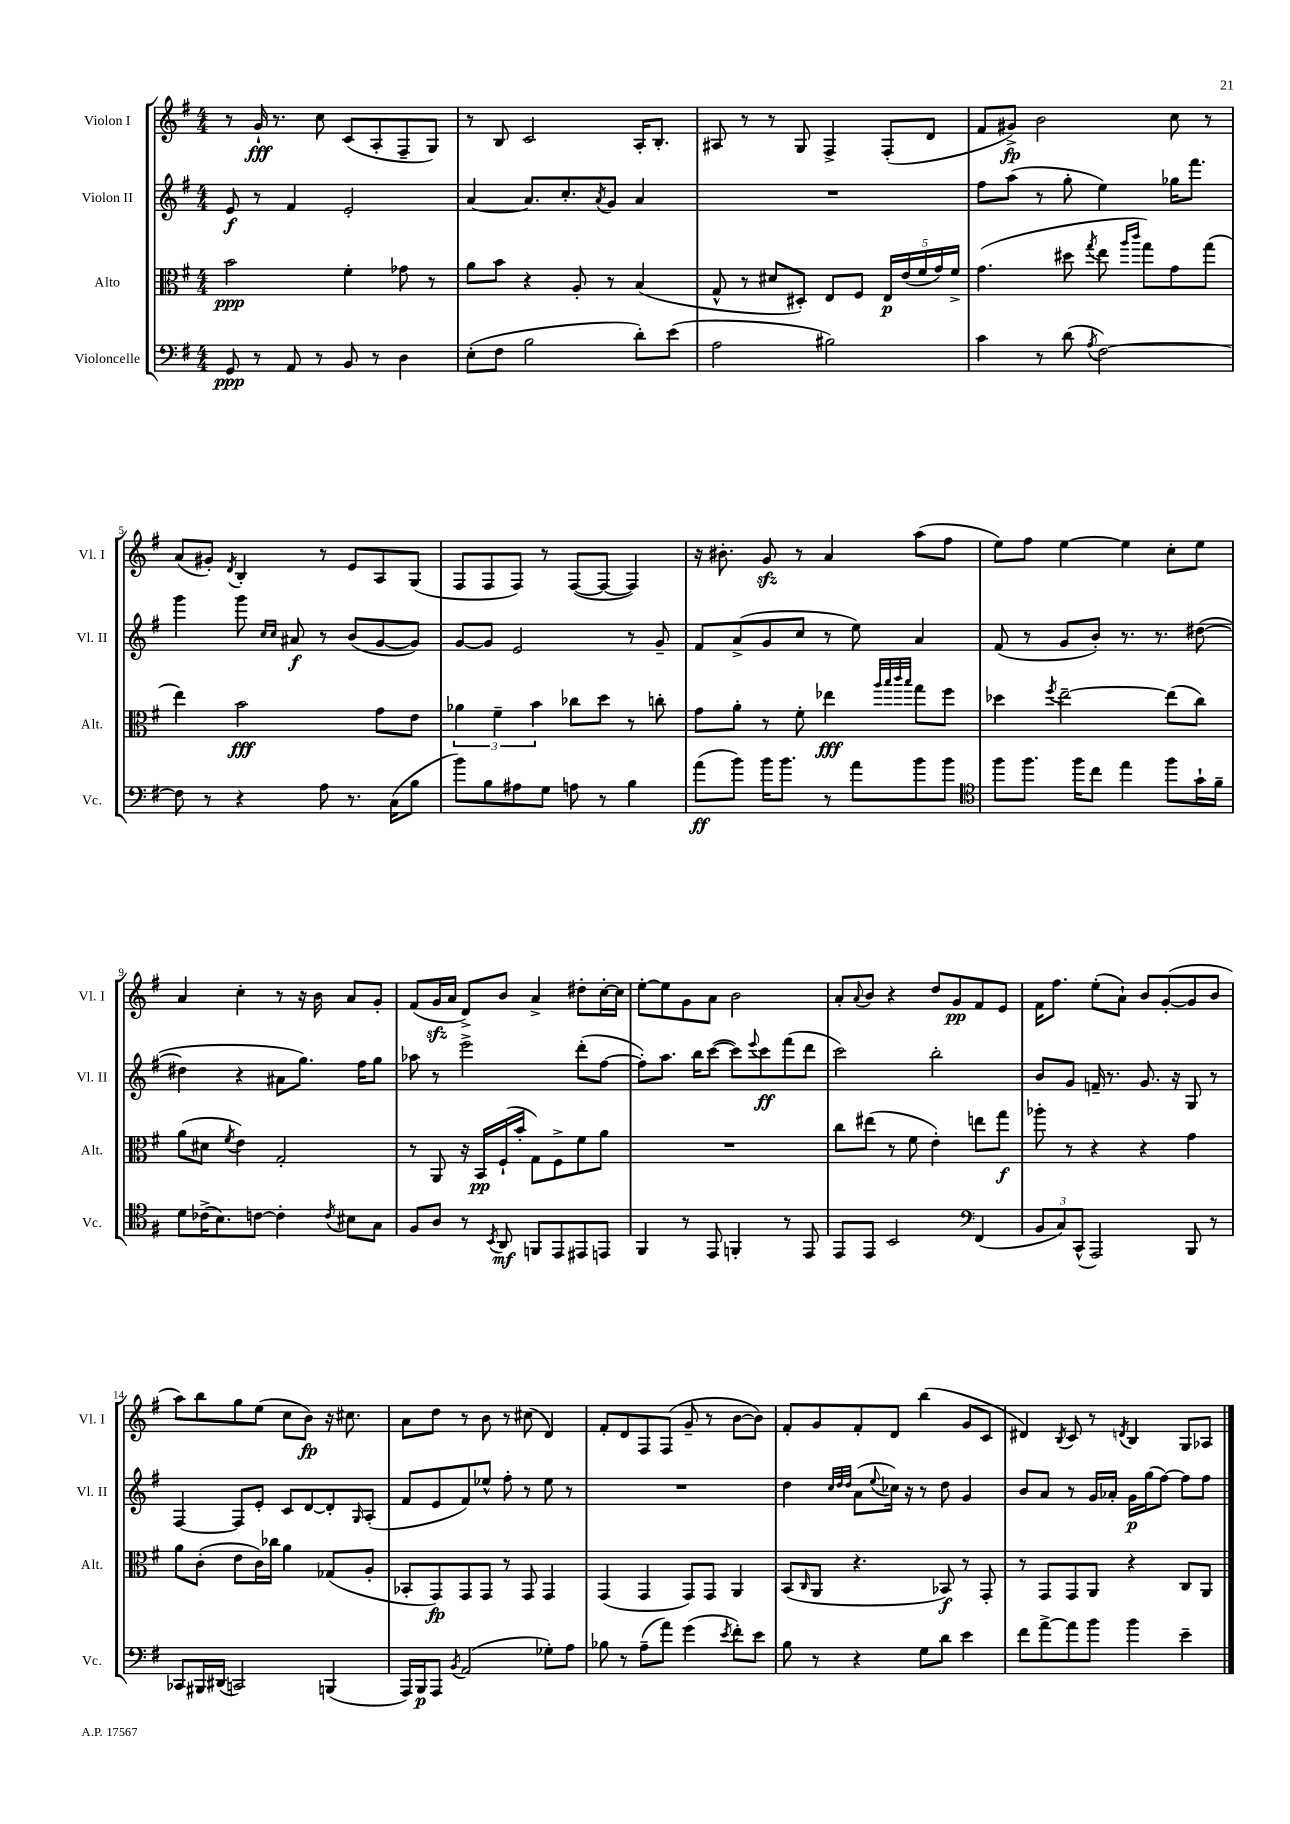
<<
\new StaffGroup <<
\new Staff = "s0" \with { instrumentName = "Violon I" shortInstrumentName = "Vl. I" } {
    \clef treble \key g \major \numericTimeSignature \time 4/4
    r8 g'16-!\fff r8. c''8 c'8( a8-. fis8-- g8) |
    r8 b8 c'2 a16-. b8.-. |
    ais8 r8 r8 g8 fis4-> fis8-.( d'8 |
    fis'8 gis'8->\fp) b'2 c''8 r8 |
    a'8( gis'8-.) \acciaccatura { d'8 } b4-. r8 e'8 a8 g8( |
    fis8 fis8 fis8) r8 fis8~( fis8~ fis4) |
    r16 bis'8.-. g'8\sfz r8 a'4 a''8( fis''8 |
    e''8) fis''8 e''4~ e''4 c''8-. e''8 |
    a'4 c''4-. r8 r16 b'16 a'8 g'8-. |
    fis'8( g'16\sfz a'16 d'8->) b'8 a'4-> dis''8-. c''16~-. c''16 |
    e''8~-. e''8 g'8 a'8 b'2 |
    a'8-. \appoggiatura { a'8 } b'8 r4 d''8 g'8\pp fis'8 e'8 |
    fis'16 fis''8. e''8-.( a'8-!) b'8 g'8~-.( g'8 b'8 |
    a''8) b''8 g''8 e''8( c''8 b'8\fp) r16 cis''8. |
    a'8 d''8 r8 b'8 r8 cis''8( d'4) |
    fis'8-. d'8 fis8 fis8( g'8-- r8 b'8~ b'8) |
    fis'8-. g'8 fis'8-. d'8 b''4( g'8 c'8 |
    dis'4) \acciaccatura { b8 } c'8 r8 \acciaccatura { d'8 } b4 g8 aes8 \bar "|." |
}
\new Staff = "s1" \with { instrumentName = "Violon II" shortInstrumentName = "Vl. II" } {
    \clef treble \key g \major \numericTimeSignature \time 4/4
    e'8\f r8 fis'4 e'2-. |
    a'4~ a'8. c''8.-. \acciaccatura { a'8 } g'8 a'4 |
    R1 |
    fis''8 a''8( r8 g''8-. e''4) ges''16 fis'''8. |
    g'''4 g'''8 \grace { c''16 c''16 } ais'8\f r8 b'8( g'8~ g'8) |
    g'8~ g'8 e'2 r8 g'8-- |
    fis'8 a'8->( g'8 c''8 r8 e''8) a'4 |
    fis'8( r8 g'8 b'8-.) r8. r8. dis''8~( |
    dis''4 r4 ais'8 g''8.) fis''16 g''8 |
    aes''8 r8 e'''2-> d'''8-.( fis''8~ |
    fis''8-.) a''8. b''16 c'''8~( c'''8) \appoggiatura { e'''8 } c'''8\ff fis'''8( d'''8 |
    c'''2) b''2-. |
    b'8 g'8 f'16-- r8. g'8. r16 g8 r8 |
    fis4~ fis8 e'8-. c'8 d'8~ d'8-. \grace { g16 } a8-.( |
    fis'8 e'8 fis'8) ees''8-^ fis''8-. r8 ees''8 r8 |
    R1 |
    d''4 \grace { c''32 d''32 d''32 } a'8( \appoggiatura { e''8 } ces''16) r16 r8 d''8 g'4 |
    b'8 a'8 r8 g'16 aes'16-. g'16\p g''16( fis''8~) fis''8 fis''8 \bar "|." |
}
\new Staff = "s2" \with { instrumentName = "Alto" shortInstrumentName = "Alt." } {
    \clef alto \key g \major \numericTimeSignature \time 4/4
    b'2\ppp fis'4-. ges'8 r8 |
    a'8 b'8 r4 a8-. r8 b4( |
    g8-^ r8 dis'8 dis8-.) e8 fis8 \tuplet 5/4 { e16\p e'16( fis'16 g'16) fis'16-> } |
    g'4.( dis''8 \acciaccatura { g''8 } e''8 \grace { a''16 c'''16 } g''8) g'8 g''8( |
    e''4) b'2\fff g'8 e'8 |
    \tuplet 3/2 { aes'4 fis'4-- b'4 } ces''8 d''8 r8 c''8-. |
    g'8 a'8-. r8 fis'8-. ees''4\fff \grace { a''32 b''32 c'''32 b''32 } g''8 fis''8 |
    des''4 \acciaccatura { fis''8 } e''2~-- e''8( c''8) |
    a'8( dis'8 \acciaccatura { fis'8 } e'4) g2-. |
    r8 a,8 r16 b,16\pp fis16-!( b'16-. g8) fis8-> fis'8 a'8 |
    R1 |
    c''8 eis''8( r8 fis'8 e'4-.) e''8 g''8\f |
    aes''8-. r8 r4 r4 g'4 |
    a'8 c'8-.( e'8 c'16) ces''16 a'4 ges8( a8-. |
    bes,8-. g,8\fp) g,8 g,8 r8 g,8 g,4 |
    g,4( g,4 g,8) g,8 a,4 |
    b,8( \grace { c16 } a,8 r4. bes,8\f) r8 g,8-. |
    r8 g,8 g,8 a,8 r4 c8 a,8 \bar "|." |
}
\new Staff = "s3" \with { instrumentName = "Violoncelle" shortInstrumentName = "Vc." } {
    \clef bass \key g \major \numericTimeSignature \time 4/4
    g,8\ppp r8 a,8 r8 b,8 r8 d4 |
    e8-.( fis8 b2 d'8-.) e'8( |
    a2 bis2) |
    c'4 r8 d'8( \acciaccatura { a8 } fis2~) |
    fis8 r8 r4 a8 r8. c16( b8 |
    b'8) b8 ais8 g8 a8 r8 b4 |
    a'8\ff( b'8) b'16 b'8. r8 a'8 b'8 b'8 |
    \clef tenor fis''8 fis''8. fis''16 c''8 e''4 fis''8 g'16-! fis'16-- |
    d'8 ces'16->( b8.) c'8~ c'4-. \acciaccatura { c'8 } bis8 g8 |
    fis8 a8 r8 \acciaccatura { b,8 } a,8\mf f,8 e,8 eis,8 e,8 |
    fis,4 r8 e,8 f,4-. r8 e,8 |
    e,8 e,8 b,2 \clef bass fis,4( |
    \tuplet 3/2 { b,8 c8) c,8-^( } a,,2) b,,8 r8 |
    ces,8 bis,,16 dis,16( c,2) b,,4( |
    a,,16) b,,16\p a,,8 \acciaccatura { b,8 } a,2( ges8-.) a8 |
    bes8 r8 a8--( a'8) g'4( \acciaccatura { e'8 } fis'8-.) e'8 |
    b8 r8 r4 g8 d'8 e'4 |
    fis'8 a'8~-> a'8 b'8 b'4 e'4-- \bar "|." |
}
>>
>>
